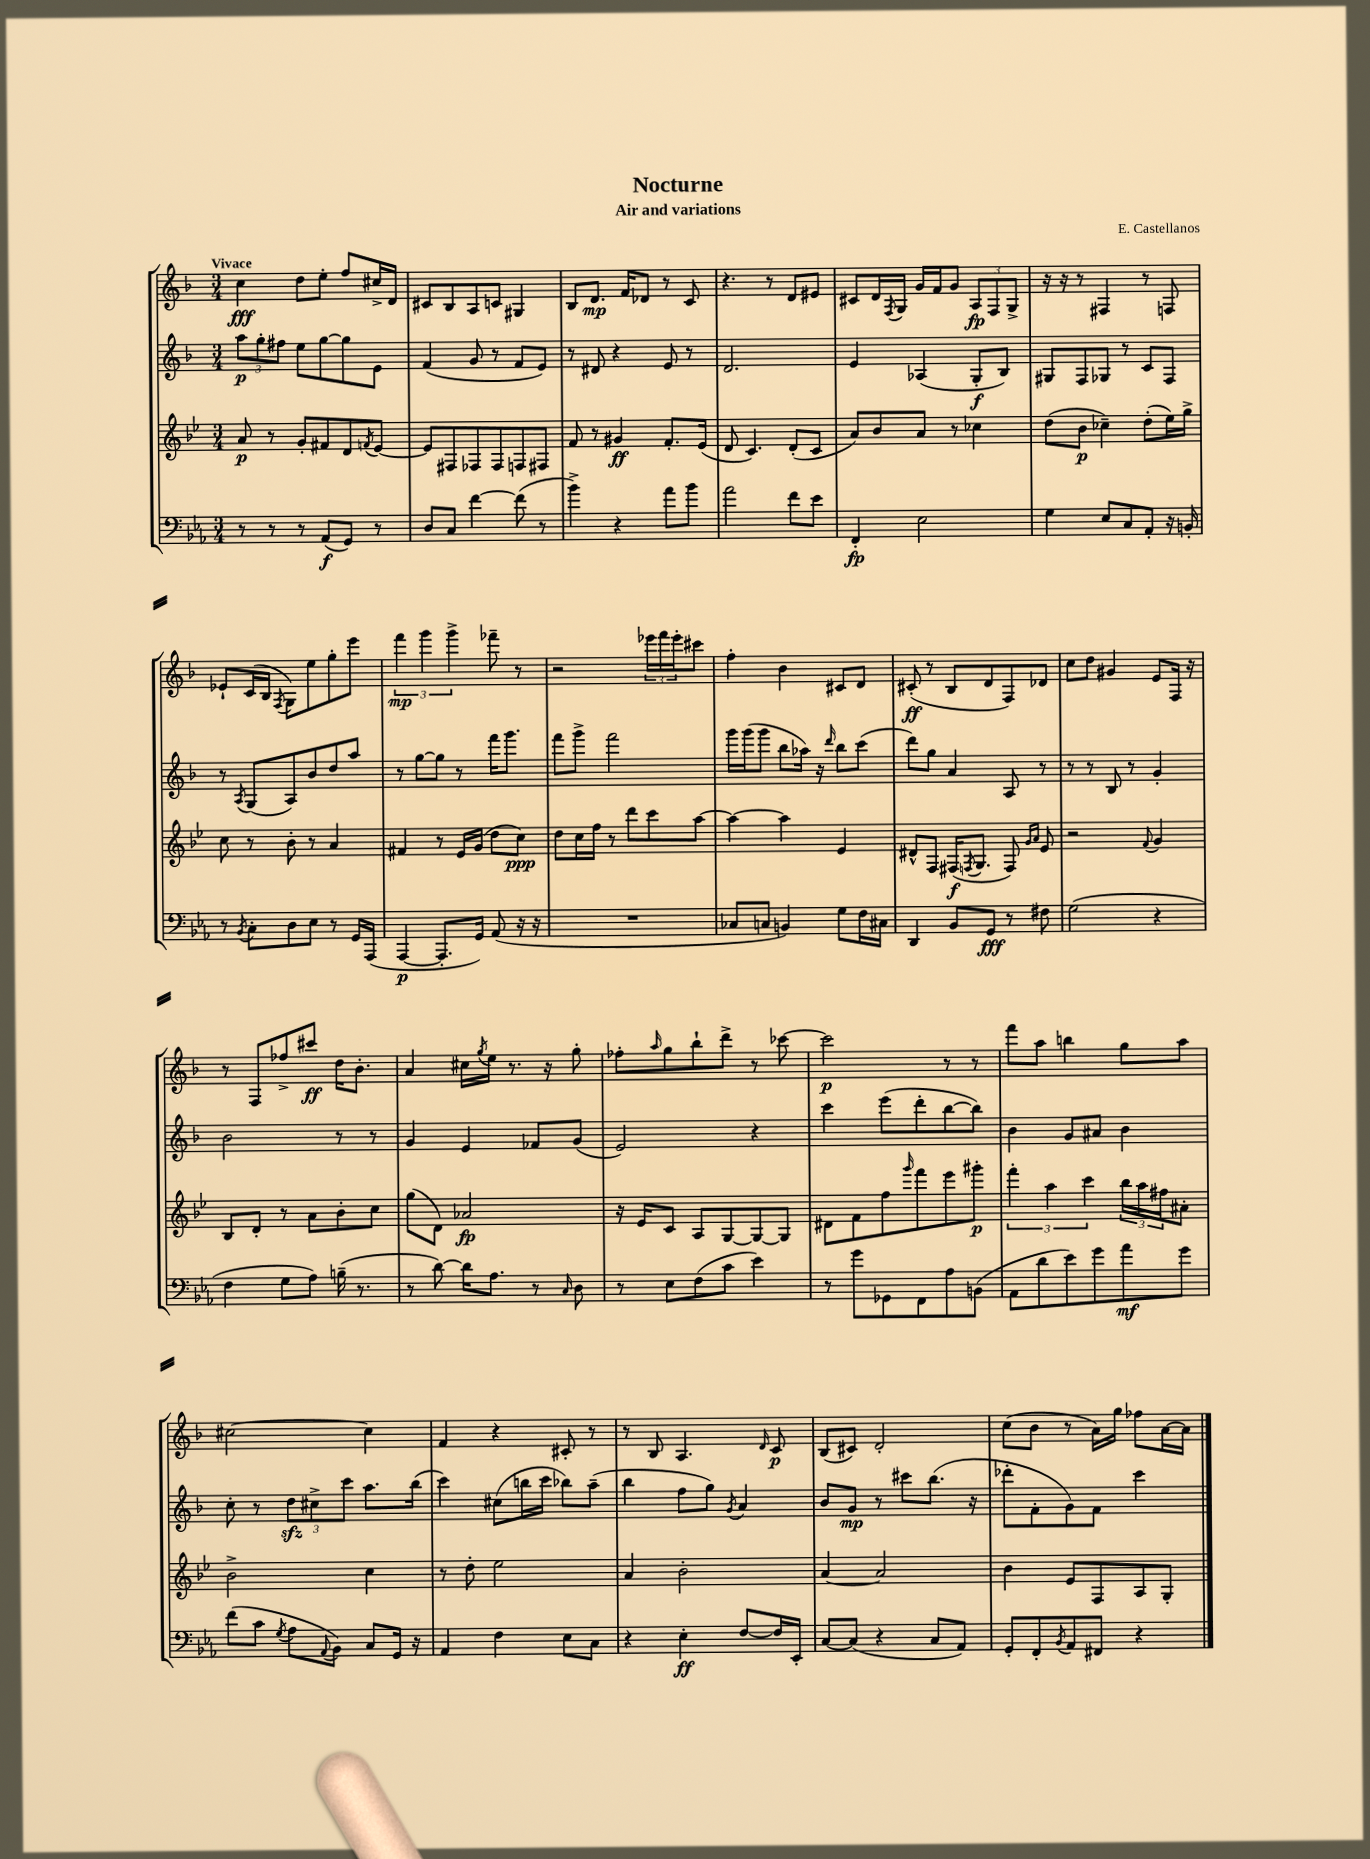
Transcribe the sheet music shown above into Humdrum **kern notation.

**kern	**dynam	**kern	**dynam	**kern	**dynam	**kern	**dynam
*part4	*part4	*part3	*part3	*part2	*part2	*part1	*part1
*staff4	*staff4	*staff3	*staff3	*staff2	*staff2	*staff1	*staff1
*clefF4	*	*clefG2	*	*clefG2	*	*clefG2	*
*k[b-e-a-]	*	*k[b-e-]	*	*k[b-]	*	*k[b-]	*
*M3/4	*	*M3/4	*	*M3/4	*	*M3/4	*
=1	=1	=1	=1	=1	=1	=1	=1
!	!	!	!	!	!	!LO:TX:a:B:t=Vivace	!
8r	.	8a/	p	12aa\L	p	4cc\	fff
.	.	.	.	12gg'\	.	.	.
8r	.	8r	.	.	.	.	.
.	.	.	.	12ff#X\J	.	.	.
8r	.	8g'/L	.	8ee\L	.	8dd\L	.
(8AA-/L	f	8f#X/	.	[8gg\	.	8ee'\J	.
8GG/J)	.	8d/	.	8gg\]	.	8ff/L	.
.	.	8qfn/	.	.	.	.	.
8r	.	[8e-/J	.	8e\J	.	16cc#X^/L	.
.	.	.	.	.	.	16d/JJ	.
=2	=2	=2	=2	=2	=2	=2	=2
8D/L	.	8e-/L]	.	(4f/	.	8c#X/L	.
8C/J	.	8F#X/	.	.	.	8B-/	.
[4f\	.	8F-X/	.	8g/	.	8A/	.
.	.	8F-/	.	8r	.	8cn/J	.
(8f\]	.	8Fn/	.	8f/L	.	4G#X/	.
8r	.	8F#X/J	.	8e/J)	.	.	.
=3	=3	=3	=3	=3	=3	=3	=3
4b-^\)	.	8f/	.	8r	.	8B-/L	.
.	.	8r	.	8d#X/	.	8.d/J	mp
4r	.	4g#X/	ff	4r	.	.	.
.	.	.	.	.	.	16f/KL	.
.	.	.	.	.	.	8d-X/J	.
8a-\L	.	8.f'/L	.	8e/	.	8r	.
8b-\J	.	.	.	8r	.	8c/	.
.	.	(16e-/Jk	.	.	.	.	.
=4	=4	=4	=4	=4	=4	=4	=4
2a-\	.	8d/	.	2.d/	.	4.r	.
.	.	4.c/)	.	.	.	.	.
.	.	.	.	.	.	8r	.
8f\L	.	(8d'/L	.	.	.	8d/L	.
8e-\J	.	8c/J	.	.	.	8e#X/J	.
=5	=5	=5	=5	=5	=5	=5	=5
4FF'/	fp	8a/L)	.	4e/	.	8c#X/L	.
.	.	8b-/	.	.	.	16d/L	.
.	.	.	.	.	.	8qF/	.
.	.	.	.	.	.	16G/JJ	.
2E-\	.	8a/J	.	(4A-X/	.	16g/LL	.
.	.	.	.	.	.	16f/J	.
.	.	8r	.	.	.	8g/J	.
.	.	4cc-X\	.	8G'/L	f	12A/L	fp
.	.	.	.	.	.	12F/	.
.	.	.	.	8B-/J)	.	.	.
.	.	.	.	.	.	12G^/J	.
=6	=6	=6	=6	=6	=6	=6	=6
4G\	.	(8dd\L	.	8G#X/L	.	16r	.
.	.	.	.	.	.	16r	.
.	.	8b-\J	p	8F/	.	8r	.
8E-/L	.	4cc-X~\)	.	8G-X/J	.	4F#X/	.
8C/	.	.	.	8r	.	.	.
8AA-'/J	.	(8dd'\L	.	8c/L	.	8r	.
16r	.	16ee-\L)	.	8F/J	.	8Fn/	.
16BBn'/	.	16gg^\JJ	.	.	.	.	.
!!LO:LB:g=z
=7	=7	=7	=7	=7	=7	=7	=7
8r	.	8cc\	.	8r	.	8e-X`/L	.
8qBB-/	.	.	.	8qA/	.	.	.
8C'\L	.	8r	.	(8G/L	.	(16c/L	.
.	.	.	.	.	.	16B-/JJ	.
.	.	.	.	.	.	8qF/	.
8D\	.	8b-'\	.	8A/)	.	8G\L)	.
8E-\J	.	8r	.	8b-/	.	8ee\	.
8r	.	4a/	.	8dd/	.	8gg'\	.
16GG/LL	.	.	.	8aa/J	.	8eee\J	.
(16AAA-/JJ	.	.	.	.	.	.	.
=8	=8	=8	=8	=8	=8	=8	=8
[4AAA-/	p	4f#X/	.	8r	.	6fff\	mp
.	.	.	.	[8gg\L	.	.	.
.	.	.	.	.	.	6ggg\	.
8.AAA-'/L]	.	8r	.	8gg\J]	.	.	.
.	.	.	.	.	.	6ggg^\	.
.	.	16e-/LL	.	8r	.	.	.
16GG/Jk)	.	(16g/JJ	.	.	.	.	.
(8AA-/	.	8dd\L	.	16fff\KL	.	8fff-X~\	.
.	.	.	.	8.ggg\J	.	.	.
16r	.	8cc\J)	ppp	.	.	8r	.
16r	.	.	.	.	.	.	.
=9	=9	=9	=9	=9	=9	=9	=9
2.r	.	8dd\L	.	8fff\L	.	2r	.
.	.	16cc\L	.	8ggg^\J	.	.	.
.	.	16ff\JJ	.	.	.	.	.
.	.	8r	.	2fff\	.	.	.
.	.	8ddd\L	.	.	.	.	.
.	.	8ccc\	.	.	.	24eee-X\LL	.
.	.	.	.	.	.	24fff\	.
.	.	.	.	.	.	24eee-'\J	.
.	.	[8aa\J	.	.	.	8ccc#X\J	.
=10	=10	=10	=10	=10	=10	=10	=10
8C-X/L	.	4aa\_	.	16ggg\LL	.	4ff'\	.
.	.	.	.	(16ggg\J	.	.	.
8Cn/J	.	.	.	8ggg\J	.	.	.
4BBn/)	.	4aa\]	.	8bb-\L	.	4b-\	.
.	.	.	.	16aa-X\Jk)	.	.	.
.	.	.	.	16r	.	.	.
.	.	.	.	16qqddd/	.	.	.
8G\L	.	4e-/	.	8bb-\L	.	8c#X/L	.
16F\L	.	.	.	(8ccc\J	.	8d/J	.
16C#X\JJ	.	.	.	.	.	.	.
=11	=11	=11	=11	=11	=11	=11	=11
4DD/	.	8d#X^^/L	.	8ddd\L)	.	(8c#X'/	ff
.	.	8F/J	.	8gg\J	.	8r	.
8BB-/L	.	(16F#X/KL	f	4a/	.	8B-/L	.
.	.	8qFn/	.	.	.	.	.
.	.	8.G/J	.	.	.	.	.
8GG/J	fff	.	.	.	.	8d/	.
8r	.	8F/)	.	8A/	.	8F/)	.
.	.	16qqg/LL	.	.	.	.	.
.	.	16qqa/JJ	.	.	.	.	.
8F#X\	.	8e-/	.	8r	.	8d-X/J	.
=12	=12	=12	=12	=12	=12	=12	=12
(2G\	.	2r	.	8r	.	8cc\L	.
.	.	.	.	8r	.	8dd\J	.
.	.	.	.	8B-/	.	4g#X/	.
.	.	.	.	8r	.	.	.
.	.	8qqf/	.	.	.	.	.
4r	.	4g/	.	4g'/	.	8e/L	.
.	.	.	.	.	.	16F/Jk	.
.	.	.	.	.	.	16r	.
!!LO:LB:g=z
=13	=13	=13	=13	=13	=13	=13	=13
4F\	.	8B-/L	.	2b-\	.	8r	.
.	.	8d'/J	.	.	.	8F/L	.
8G\L	.	8r	.	.	.	8ff-X^/	.
8A-\J)	.	8a\L	.	.	.	8ccc#X/J	ff
(16Bn~\	.	8b-'\	.	8r	.	16dd\KL	.
8.r	.	.	.	.	.	8.b-'\J	.
.	.	8cc\J	.	8r	.	.	.
=14	=14	=14	=14	=14	=14	=14	=14
8r	.	(8gg\L	.	4g/	.	4a/	.
[8d\)	.	8d\J)	.	.	.	.	.
16d\KL]	.	2a-X/	fp	4e/	.	16cc#X\LL	.
.	.	.	.	.	.	8qgg/	.
8.A-\J	.	.	.	.	.	16ee\JJ	.
.	.	.	.	.	.	8.r	.
8r	.	.	.	8f-X/L	.	.	.
.	.	.	.	.	.	16r	.
16qqC/	.	.	.	.	.	.	.
8D\	.	.	.	(8g/J	.	8gg'\	.
=15	=15	=15	=15	=15	=15	=15	=15
8r	.	16r	.	2e/)	.	8ff-X'\L	.
.	.	16e-/KL	.	.	.	.	.
.	.	.	.	.	.	16qqaa/	.
8E-\L	.	8c/J	.	.	.	8gg\	.
(8F\	.	8A/L	.	.	.	8bb-`\	.
8c\J	.	[8G/	.	.	.	8ddd^\J	.
4e-\)	.	8G/_	.	4r	.	8r	.
.	.	8G/J]	.	.	.	[8ccc-X\	.
=16	=16	=16	=16	=16	=16	=16	=16
8r	.	8d#X\L	.	4ccc\	.	2ccc-\]	p
8g\L	.	8f\	.	.	.	.	.
8GG-X\	.	8ff\	.	(8eee\L	.	.	.
.	.	16qqggg/	.	.	.	.	.
8FF\	.	8fff\	.	8ddd'\	.	.	.
8A-\	.	8eee-\	.	[8bb-\	.	8r	.
(8BBn\J	.	8ggg#X'\J	p	8bb-\J])	.	8r	.
=17	=17	=17	=17	=17	=17	=17	=17
8AA-\L	.	6fff'\	.	4b-\	.	8fff\L	.
8d\	.	.	.	.	.	8aa\J	.
.	.	6aa\	.	.	.	.	.
8e-\)	.	.	.	8g/L	.	4bbn\	.
.	.	6ccc\	.	.	.	.	.
8g\	.	.	.	8a#X/J	.	.	.
8a-\	mf	24bb-\LL	.	4b-\	.	8gg\L	.
.	.	24aa\	.	.	.	.	.
.	.	24ff#X\J	.	.	.	.	.
8g\J	.	8a#X'\J	.	.	.	8aa\J	.
!!LO:LB:g=z
=18	=18	=18	=18	=18	=18	=18	=18
(8f\L	.	2b-^\	.	8cc'\	.	[2cc#X\	.
8c\J	.	.	.	8r	.	.	.
8qG/	.	.	.	.	.	.	.
8A-\L	.	.	.	12ddzz\L	.	.	.
.	.	.	.	12cc#X^\	.	.	.
8qqAA-/	.	.	.	.	.	.	.
8BB-\J)	.	.	.	.	.	.	.
.	.	.	.	12ccc\J	.	.	.
8C/L	.	4cc\	.	8.aa\L	.	4cc#\]	.
16GG/Jk	.	.	.	.	.	.	.
16r	.	.	.	(16bb-\Jk	.	.	.
=19	=19	=19	=19	=19	=19	=19	=19
4AA-/	.	8r	.	4ccc\)	.	4f/	.
.	.	8dd'\	.	.	.	.	.
4F\	.	2ee-\	.	(8cc#X\L	.	4r	.
.	.	.	.	16bbn\L	.	.	.
.	.	.	.	16ccc\JJ	.	.	.
8E-\L	.	.	.	8bb-X\L)	.	8c#X'/	.
8C\J	.	.	.	(8aa~\J	.	8r	.
=20	=20	=20	=20	=20	=20	=20	=20
4r	.	4a/	.	4bb-\	.	8r	.
.	.	.	.	.	.	8B-/	.
4E-'\	ff	2b-'\	.	8ff\L	.	4.A/	.
.	.	.	.	8gg\J)	.	.	.
.	.	.	.	8qg/	.	.	.
[8F/L	.	.	.	4a/	.	.	.
.	.	.	.	.	.	16qqd/	.
16F/L]	.	.	.	.	.	8c/	p
16EE-'/JJ	.	.	.	.	.	.	.
=21	=21	=21	=21	=21	=21	=21	=21
[8C/L	.	[4a/	.	8b-/L	.	(8B-/L	.
(8C/J]	.	.	.	8g/J	mp	8c#X/J)	.
4r	.	2a/]	.	8r	.	2d'/	.
.	.	.	.	8ccc#X\L	.	.	.
8C/L	.	.	.	(8.bb-\J	.	.	.
8AA-/J)	.	.	.	.	.	.	.
.	.	.	.	16r	.	.	.
=22	=22	=22	=22	=22	=22	=22	=22
8GG'/L	.	4b-\	.	8ddd-X'\L	.	(8cc\L	.
8FF'/	.	.	.	8f'\	.	8b-\J	.
8qBB-/	.	.	.	.	.	.	.
8AA-/	.	8e-/L	.	8g\)	.	8r	.
8FF#X/J	.	8F/	.	8f\J	.	16a\LL)	.
.	.	.	.	.	.	16gg\JJ	.
4r	.	8A/	.	4ccc\	.	8ff-X\L	.
.	.	8G'/J	.	.	.	[16a\L	.
.	.	.	.	.	.	16a\JJ]	.
==	==	==	==	==	==	==	==
*-	*-	*-	*-	*-	*-	*-	*-
